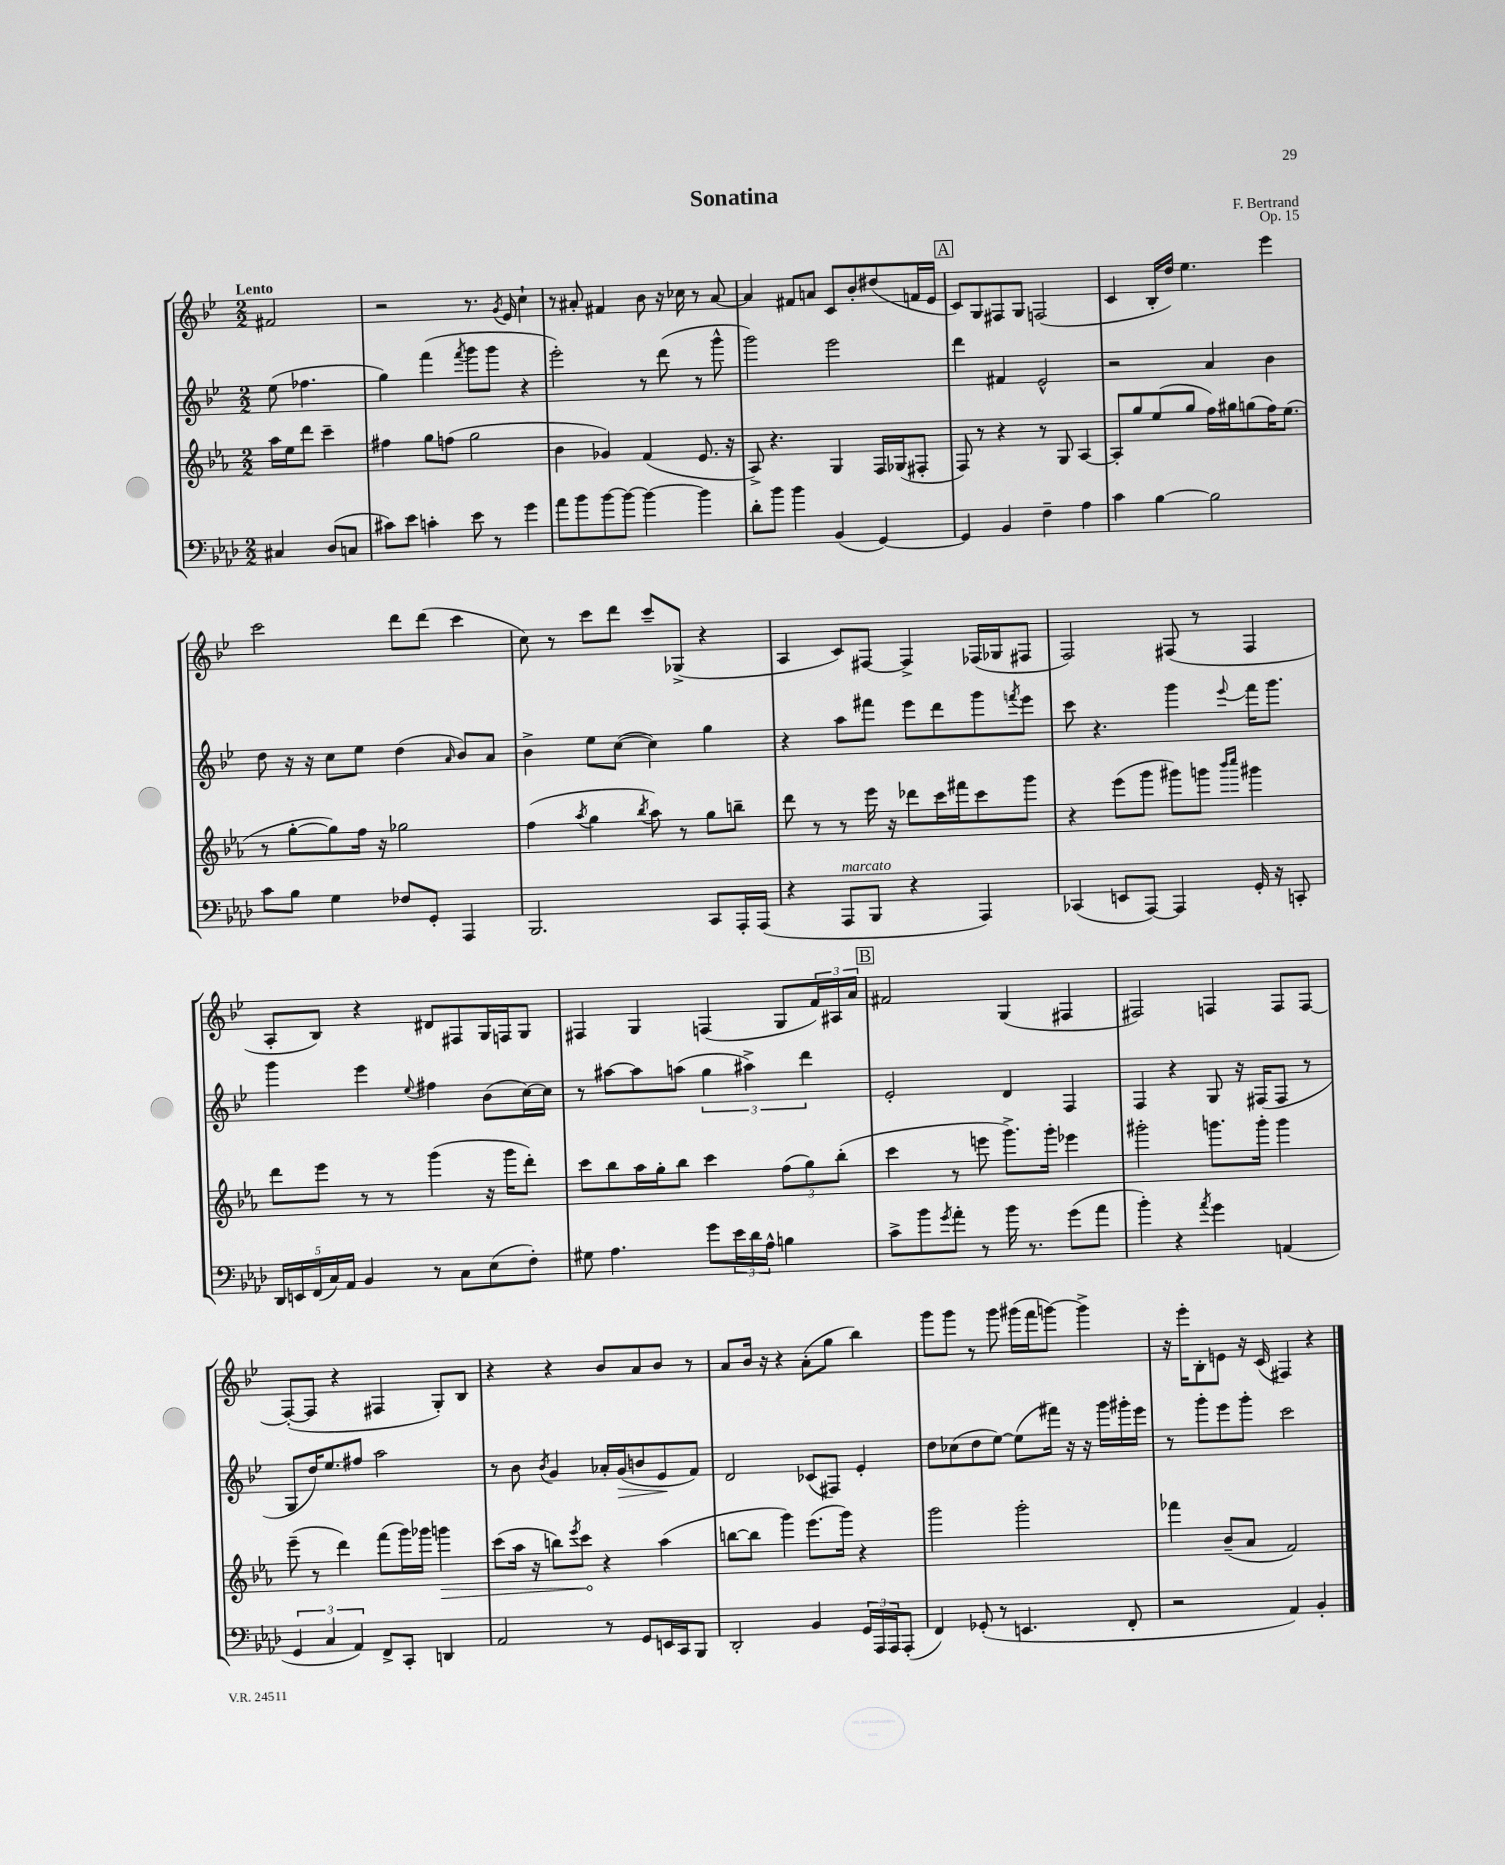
\header { title = "Sonatina" composer = "F. Bertrand" opus = "Op. 15" }
<<
\new StaffGroup <<
\new Staff = "s0" {
    \clef treble \key bes \major \numericTimeSignature \time 2/2 \partial 2 \tempo "Lento"
    fis'2 |
    r2 r8. \acciaccatura { g'8 } ees'16 c''4-! |
    r8 ais'8-. fis'4 bes'8 r16 ces''16 r8 ais'8~ |
    ais'4 fis'8 a'8 c'8 bes'8-. dis''8( f'16 ees'16 |
    \mark \markup { \box "A" } c'8) g8 fis8 g8 f2( |
    c'4 bes16-. d''16) ees''4. ees'''4 |
    c'''2 d'''8 d'''8( c'''4 |
    c''8) r8 c'''8 d'''8 c'''8-- ges8->( r4 |
    a4 c'8) fis8~ fis4-> fes16( ges16 fis8 |
    f2) fis8( r8 fis4 |
    a8-. bes8) r4 dis'8 fis8 g16 f16 g8 |
    fis4 g4 f4( g8 \tuplet 3/2 { f'16) ais16 a'16 } |
    \mark \markup { \box "B" } fis'2 g4( fis4 |
    fis2) f4 f8 f8~ |
    f8~-.( f8 r4 fis4 g8-.) bes8 |
    r4 r4 bes'8 a'8 bes'8 r8 |
    a'8 bes'16 r16 r4 a'8-.( g''8 bes''4) |
    g'''8 g'''8 r8 g'''8 gis'''16( f'''16 g'''8~) g'''4-> |
    r16 ees'''16-. bes8-. e'8 r16 c'16( fis4) r4 \bar "|." |
}
\new Staff = "s1" {
    \clef treble \key bes \major \numericTimeSignature \time 2/2 \partial 2
    ees''8( fes''4. |
    g''4) f'''4( \acciaccatura { f'''8 } g'''8 g'''8 r4 |
    ees'''2-.) r8 d'''8( r8 g'''8-^ |
    g'''2) ees'''2 |
    \mark \markup { \box "A" } d'''4 fis'4 ees'2-^ |
    r2 a'4 bes'4 |
    d''8 r16 r16 c''8 ees''8 d''4( \grace { a'16 } bes'8) a'8 |
    bes'4-> ees''8 c''8~( c''4) g''4 |
    r4 a''8 fis'''8 ees'''8 d'''8 g'''8 \acciaccatura { f'''8 } ees'''8 |
    c'''8 r4. g'''4 \appoggiatura { ees'''8 } f'''16 g'''8. |
    g'''4 ees'''4 \appoggiatura { ees''8 } fis''4 bes'8( c''16~) c''16 |
    r8 ais''8~ ais''8 a''8( \tuplet 3/2 { g''4 ais''4->) d'''4 } |
    \mark \markup { \box "B" } ees'2-. d'4 f4 |
    f4 r4 g8 r16 fis16( fis8 r8 |
    g8 d''16) ees''8. fis''8 a''2 |
    r8 bes'8 \acciaccatura { bes'8 } g'4 aes'16-. g'16\>( b'8 ees'8\! f'8) |
    d'2 ces'8( fis8) ees'4-. |
    d''8 ces''8( d''8 ees''8~) ees''8( fis'''16) r16 r16 g'''16 gis'''16-. ees'''16 |
    r8 g'''8-. ees'''8 g'''8-. c'''2 \bar "|." |
}
\new Staff = "s2" {
    \clef treble \key ees \major \numericTimeSignature \time 2/2 \partial 2
    aes''16 ees''16 d'''8 c'''4-- |
    fis''4 g''8 f''8( g''2 |
    bes'4 ges'4) f'4( ees'8. r16 |
    aes8->) r4. g4 f16 ges16( fis8-. |
    \mark \markup { \box "A" } f8) r8 r4 r8 g8 aes4~ |
    aes8-. g''8 ees''8( g''8 f''16) gis''16 g''8( f''16) ees''8.( |
    r8 g''8~-. g''8) f''16 r16 ges''2 |
    f''4( \acciaccatura { aes''8 } g''4 \acciaccatura { bes''8 } aes''8) r8 g''8 b''8-- |
    d'''8 r8 r8 ees'''16 r16 des'''8 c'''16 fis'''16 c'''8 g'''8 |
    r4 ees'''8( g'''8 gis'''8) g'''8 \grace { bes'''16 c''''16 } gis'''4 |
    d'''8 ees'''8 r8 r8 g'''4( r16 g'''16 d'''8-.) |
    c'''8 bes''8 aes''16 g''16-. bes''8 c'''4 \tuplet 3/2 { f''8( g''8) bes''8-.( } |
    \mark \markup { \box "B" } c'''4 r8 e'''8 g'''8.->) g'''16-. ees'''4 |
    gis'''2-. g'''8. g'''16-. g'''4 |
    ees'''8--( r8 d'''4) f'''8( g'''16) ges'''16 \once \override Hairpin.circled-tip = ##t g'''4\> |
    c'''8( aes''16 r16 b''8) \acciaccatura { ees'''8 } c'''8\! r4 aes''4( |
    b''8~ b''8 g'''4) ees'''8.( g'''16) r4 |
    g'''2 g'''2-. |
    fes'''4 bes'8--( aes'8 f'2) \bar "|." |
}
\new Staff = "s3" {
    \clef bass \key aes \major \numericTimeSignature \time 2/2 \partial 2
    cis4 des8( c8 |
    cis'8) ees'8 c'4-. ees'8 r8 g'4 |
    aes'8 bes'8 bes'8~ bes'8~ bes'4~ bes'4 |
    des'8-. bes'8 bes'4 bes,4( g,4~) |
    \mark \markup { \box "A" } g,4 bes,4 f4-- aes4 |
    c'4 bes4~ bes2 |
    c'8 bes8 g4 fes8 g,8-. aes,,4 |
    bes,,2. c,8 aes,,16-. aes,,16( |
    r4 aes,,8^\markup { \italic "marcato" } bes,,8 r4 aes,,4) |
    ces,4( e,8 aes,,8~) aes,,4 g,16-. r16 c,8-. |
    \tuplet 5/4 { des,16 e,16 f,16( c16) aes,16 } bes,4 r8 c8 ees8( f8-.) |
    gis8 aes4. g'8 \tuplet 3/2 { ees'16 des'16 aes16-^ } b4 |
    \mark \markup { \box "B" } c'8-> bes'8 \acciaccatura { g'8 } aes'8-. r8 bes'16 r8. g'8( aes'8 |
    bes'4-.) r4 \acciaccatura { aes'8 } g'4 a,4( |
    \tuplet 3/2 { g,4 c4 aes,4) } f,8-> c,8-. d,4 |
    aes,2 r8 g,8 e,16 c,16 bes,,8 |
    des,2-. bes,4 \tuplet 3/2 { g,16 aes,,16 aes,,16 } aes,,8-.( |
    f,4) ges,8-.( r8 e,4. f,8-. |
    r2 aes,4) bes,4-. \bar "|." |
}
>>
>>
\layout { \context { \Score \remove "Bar_number_engraver" } }
